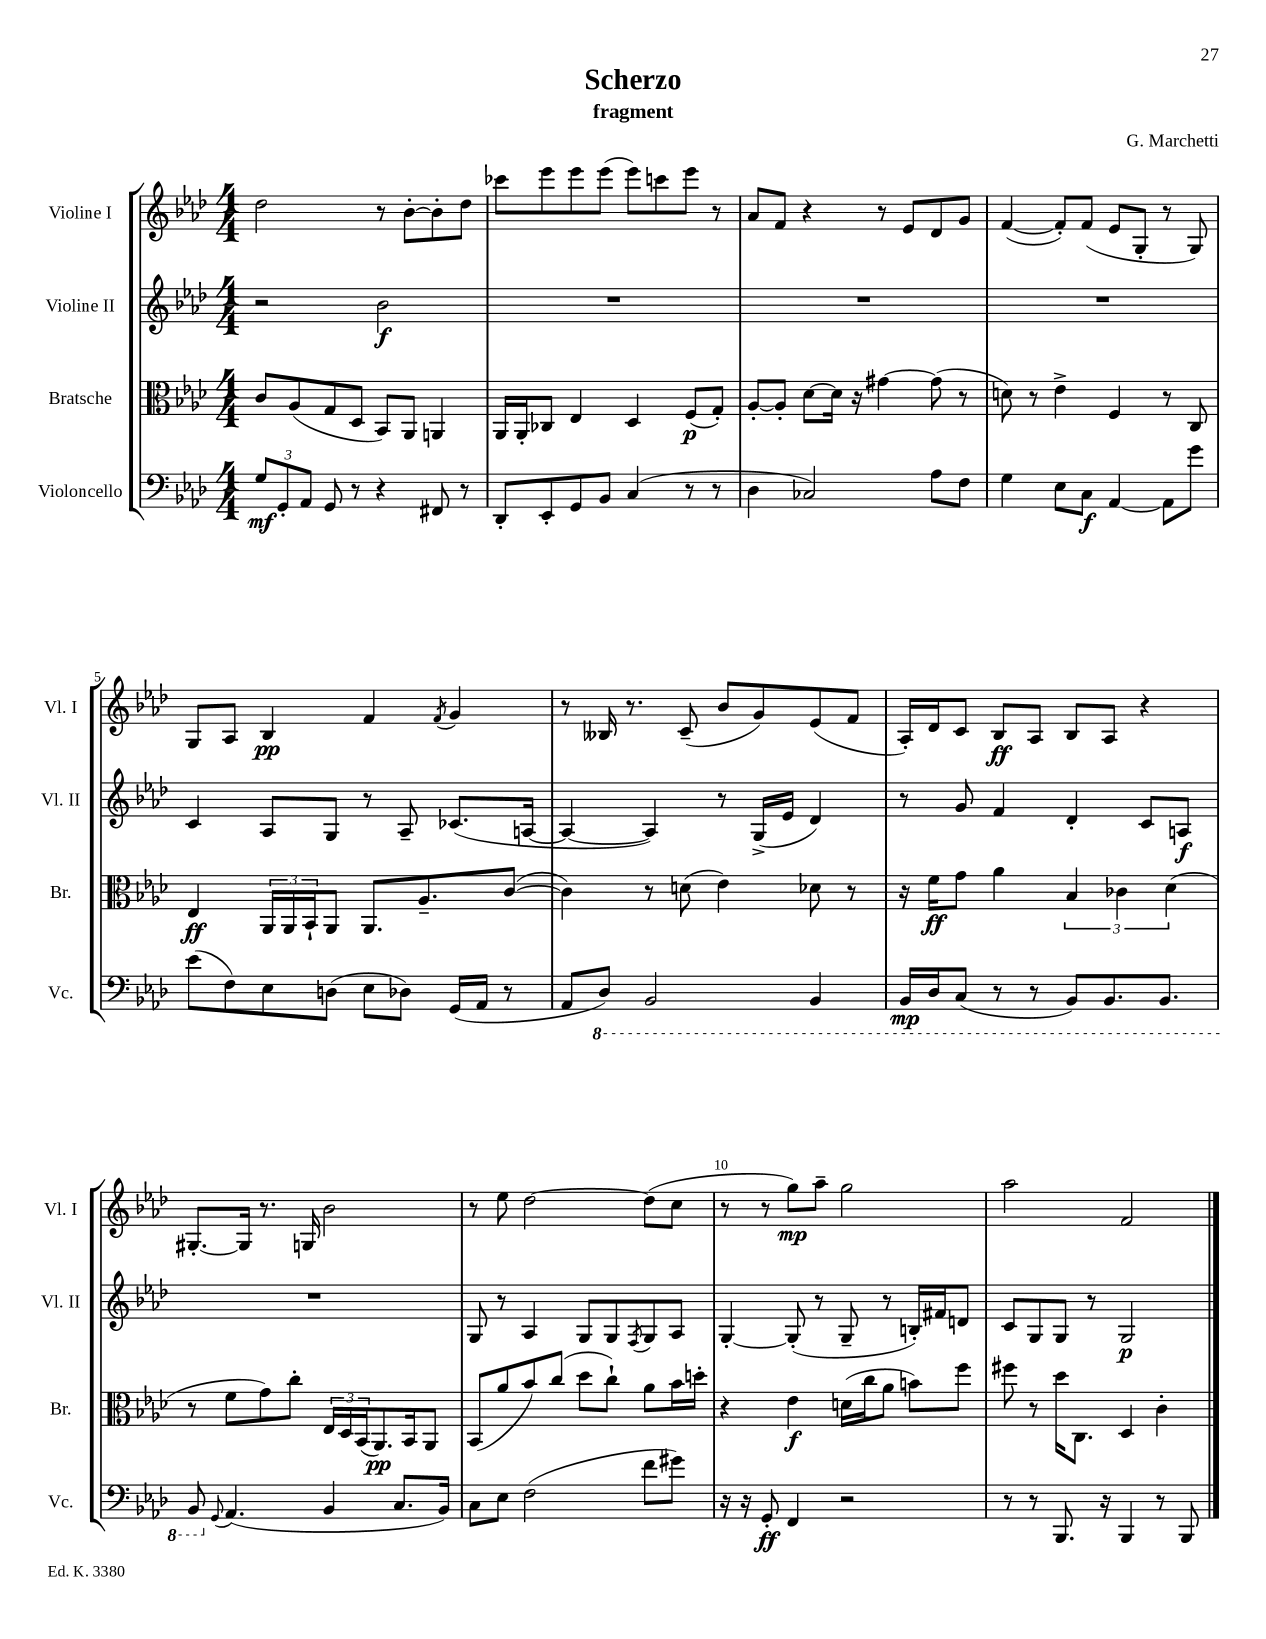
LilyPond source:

\header { title = "Scherzo" composer = "G. Marchetti" subtitle = "fragment" }
<<
\new StaffGroup <<
\new Staff = "s0" \with { instrumentName = "Violine I" shortInstrumentName = "Vl. I" } {
    \clef treble \key aes \major \numericTimeSignature \time 4/4
    des''2 r8 bes'8~-. bes'8-. des''8 |
    ces'''8 ees'''8 ees'''8 ees'''8( ees'''8) c'''8 ees'''8 r8 |
    aes'8 f'8 r4 r8 ees'8 des'8 g'8 |
    f'4~( f'8-.) f'8( ees'8 g8-. r8 g8) |
    g8 aes8 bes4\pp f'4 \acciaccatura { f'8 } g'4 |
    r8 beses16 r8. c'8--( bes'8 g'8) ees'8( f'8 |
    aes16-.) des'16 c'8 bes8\ff aes8 bes8 aes8 r4 |
    gis8.~-. gis16 r8. g16 bes'2 |
    r8 ees''8 des''2~ des''8( c''8 |
    r8 r8 g''8\mp) aes''8-- g''2 |
    aes''2 f'2 \bar "|." |
}
\new Staff = "s1" \with { instrumentName = "Violine II" shortInstrumentName = "Vl. II" } {
    \clef treble \key aes \major \numericTimeSignature \time 4/4
    r2 bes'2\f |
    R1 |
    R1 |
    R1 |
    c'4 aes8 g8 r8 aes8-- ces'8.( a16~ |
    a4~ a4) r8 g16->( ees'16 des'4) |
    r8 g'8 f'4 des'4-. c'8 a8\f |
    R1 |
    g8 r8 aes4 g8 g8 \acciaccatura { f8 } g8 aes8 |
    g4~-. g8-.( r8 g8-- r8 b16-.) fis'16 d'8 |
    c'8 g8 g8 r8 g2\p \bar "|." |
}
\new Staff = "s2" \with { instrumentName = "Bratsche" shortInstrumentName = "Br." } {
    \clef alto \key aes \major \numericTimeSignature \time 4/4
    c'8 aes8( g8 des8 bes,8) aes,8 a,4 |
    aes,16 aes,16-. ces8 ees4 des4 f8\p( g8-.) |
    aes8~-. aes8-. des'8~ des'16 r16 gis'4~ gis'8( r8 |
    d'8) r8 ees'4-> f4 r8 c8 |
    ees4\ff \tuplet 3/2 { aes,16 aes,16 bes,16-! } aes,8 aes,8. aes8.-- c'8~( |
    c'4) r8 d'8( ees'4) des'8 r8 |
    r16 f'16\ff g'8 aes'4 \tuplet 3/2 { bes4 ces'4 des'4( } |
    r8 f'8 g'8) c''8-. \tuplet 3/2 { ees16 des16 bes,16( } aes,8.\pp) bes,16 aes,8 |
    bes,8( aes'8 bes'8) c''8( des''8 c''8-!) aes'8 bes'16 d''16-. |
    r4 ees'4\f d'16( c''16 aes'8 b'8) f''8 |
    fis''8 r8 des''16 c8. des4 c'4-. \bar "|." |
}
\new Staff = "s3" \with { instrumentName = "Violoncello" shortInstrumentName = "Vc." } {
    \clef bass \key aes \major \numericTimeSignature \time 4/4
    \tuplet 3/2 { g8\mf g,8-. aes,8 } g,8 r8 r4 fis,8 r8 |
    des,8-. ees,8-. g,8 bes,8 c4( r8 r8 |
    des4 ces2) aes8 f8 |
    g4 ees8 c8\f aes,4~ aes,8 g'8 |
    ees'8( f8) ees8 d8( ees8 des8) g,16( aes,16 r8 |
    aes,8 \ottava #-1 des,8) bes,,2 bes,,4 |
    bes,,16\mp des,16 c,8( r8 r8 bes,,8) bes,,8. bes,,8. |
    bes,,8 \ottava #0 \appoggiatura { g,8 } aes,4.( bes,4 c8. bes,16) |
    c8 ees8 f2( f'8 gis'8) |
    r16 r16 g,8-.\ff f,4 r2 |
    r8 r8 bes,,8. r16 bes,,4 r8 bes,,8 \bar "|." |
}
>>
>>
\layout { \context { \Score \override BarNumber.break-visibility = ##(#f #t #t) barNumberVisibility = #(every-nth-bar-number-visible 5) } }
